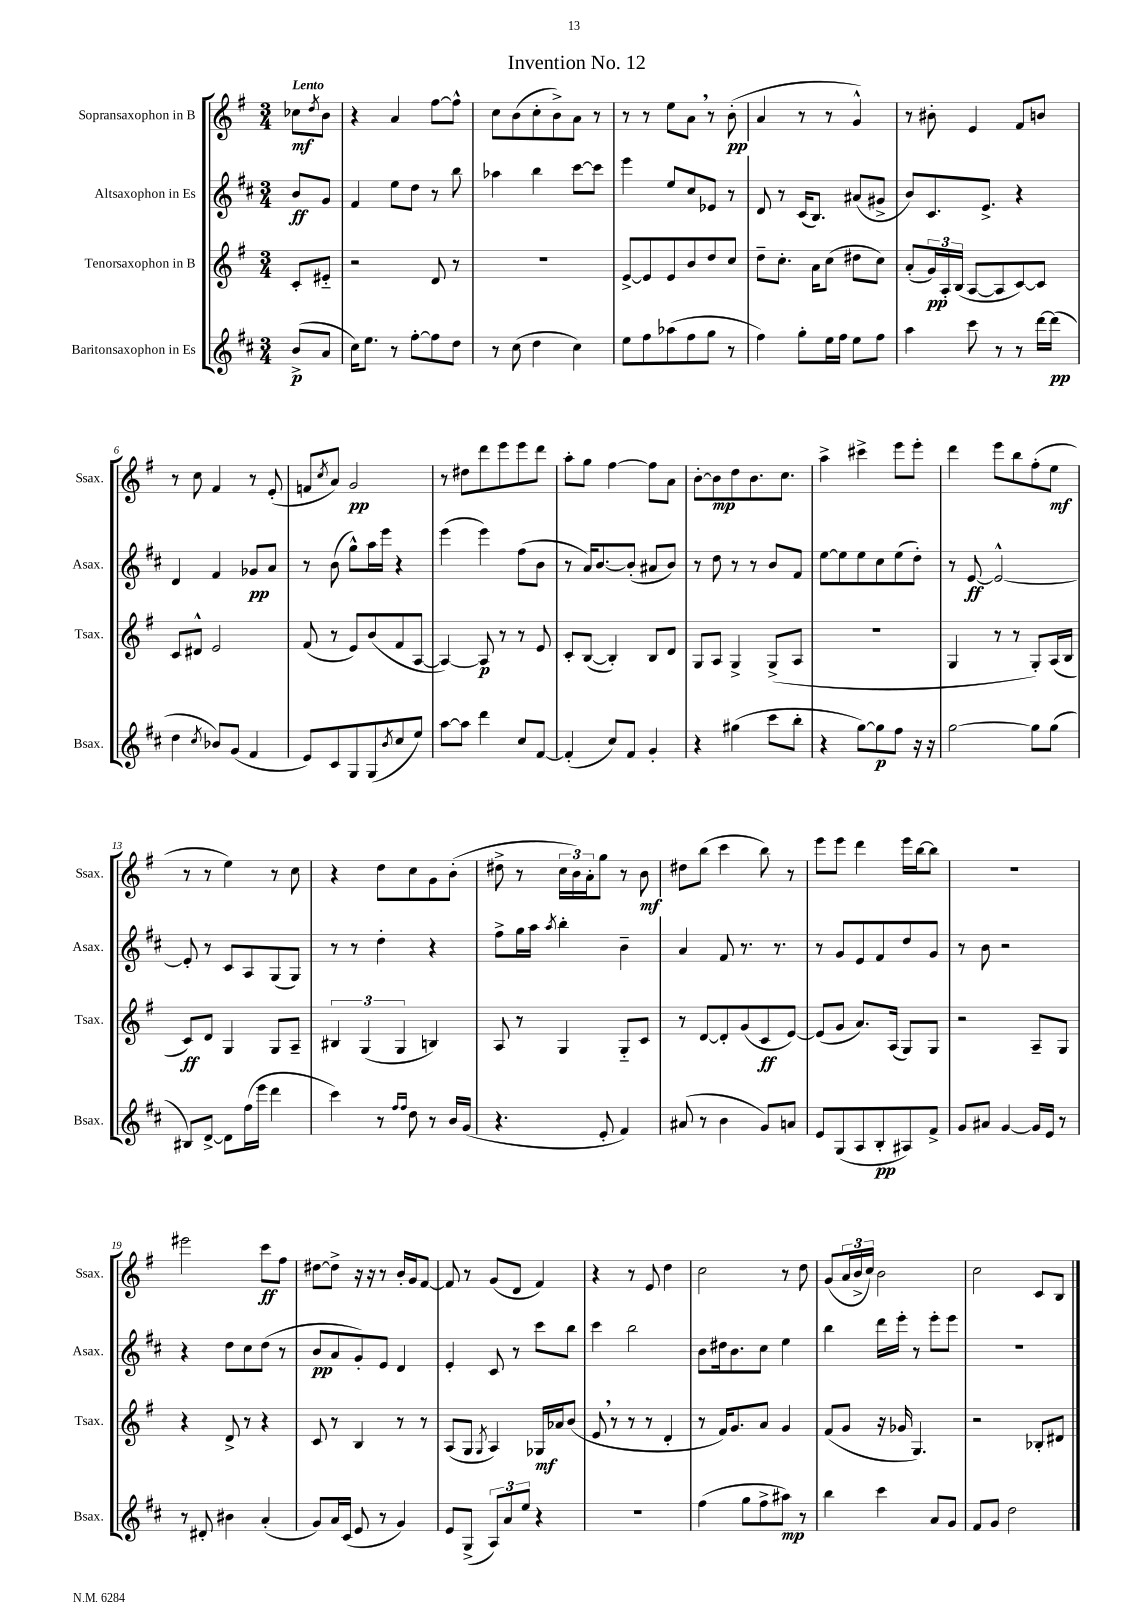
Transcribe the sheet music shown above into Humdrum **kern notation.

**kern	**dynam	**kern	**dynam	**kern	**dynam	**kern	**dynam
*part4	*part4	*part3	*part3	*part2	*part2	*part1	*part1
*staff4	*staff4	*staff3	*staff3	*staff2	*staff2	*staff1	*staff1
*I"Baritonsaxophon in Es	*	*I"Tenorsaxophon in B	*	*I"Altsaxophon in Es	*	*I"Sopransaxophon in B	*
*I'Bsax.	*	*I'Tsax.	*	*I'Asax.	*	*I'Ssax.	*
*clefG2	*	*clefG2	*	*clefG2	*	*clefG2	*
*k[f#c#]	*	*k[f#]	*	*k[f#c#]	*	*k[f#]	*
*M3/4	*	*M3/4	*	*M3/4	*	*M3/4	*
=	=	=	=	=	=	=	=
!	!	!	!	!	!	!LO:TX:a:B:t=Lento	!
(8b^/L	p	8c'/L	.	8b/L	ff	8cc-X\L	mf
.	.	.	.	.	.	8qdd/	.
8a/J	.	8e#X/J	.	8g/J	.	8b\J	.
=1	=1	=1	=1	=1	=1	=1	=1
16cc#\KL)	.	2r	.	4f#/	.	4r	.
8.ee\J	.	.	.	.	.	.	.
8r	.	.	.	8ee\L	.	4a/	.
[8ff#'\L	.	.	.	8dd\J	.	.	.
8ff#\]	.	8d/	.	8r	.	[8ff#\L	.
8dd\J	.	8r	.	8bb\	.	8ff#^^\J]	.
=2	=2	=2	=2	=2	=2	=2	=2
8r	.	2.r	.	4aa-X\	.	8cc\L	.
(8cc#\	.	.	.	.	.	(8b\	.
4dd\	.	.	.	4bb\	.	8cc'\	.
.	.	.	.	.	.	8b^\)	.
4cc#\)	.	.	.	[8ccc#\L	.	8a\J	.
.	.	.	.	8ccc#\J]	.	8r	.
=3	=3	=3	=3	=3	=3	=3	=3
8ee\L	.	[8e^/L	.	4eee\	.	8r	.
8ff#\	.	8e/]	.	.	.	8r	.
(8aa-X\	.	8e/	.	8ee/L	.	8ee\L	.
8ff#\	.	8b/	.	8cc#/	.	8a,\J	.
8gg\J	.	8dd/	.	8e-X/J	.	8r	.
8r	.	8cc/J	.	8r	.	(8b'\	pp
=4	=4	=4	=4	=4	=4	=4	=4
4ff#\)	.	8dd~\L	.	8d/	.	4a/	.
.	.	8.cc'\J	.	8r	.	.	.
8gg'\L	.	.	.	(16c#/KL	.	8r	.
.	.	16a\KL	.	8.B/J)	.	.	.
16ee\L	.	(8cc\J	.	.	.	8r	.
16ff#\JJ	.	.	.	.	.	.	.
8ee\L	.	8dd#X\L	.	(8a#X/L	.	4g^^/)	.
8ff#\J	.	8cc\J)	.	8g#X^/J	.	.	.
=5	=5	=5	=5	=5	=5	=5	=5
4aa\	.	(8a'/L	.	8b/L)	.	8r	.
.	.	24g/L)	pp	8.c#/	.	8b#X'\	.
.	.	24A'/	.	.	.	.	.
.	.	(24B/JJ	.	.	.	.	.
8ccc#\	.	[8A/L	.	.	.	4e/	.
.	.	.	.	8.e^/J	.	.	.
8r	.	8A/]	.	.	.	.	.
8r	.	[8c/)	.	4r	.	8f#/L	.
[16ddd\LL	.	8c/J]	.	.	.	8bn/J	.
(16ddd\JJ]	pp	.	.	.	.	.	.
!!LO:LB:g=z
=6	=6	=6	=6	=6	=6	=6	=6
4dd\	.	8c/L	.	4d/	.	8r	.
.	.	8d#X^^/J	.	.	.	8cc\	.
8qcc#/	.	.	.	.	.	.	.
8b-X/L)	.	2e/	.	4f#/	.	4f#/	.
(8g/J	.	.	.	.	.	.	.
4f#/	.	.	.	8g-X/L	pp	8r	.
.	.	.	.	8a/J	.	(8e'/	.
=7	=7	=7	=7	=7	=7	=7	=7
8e/L)	.	(8f#/	.	8r	.	8fn/L	.
.	.	.	.	.	.	8qcc/	.
8c#/	.	8r	.	(8b\	.	8a/J)	.
8G/	.	8e/L)	.	8gg^^\L)	.	2g/	pp
(8G/	.	(8b/	.	16aa\L	.	.	.
.	.	.	.	16eee\JJ	.	.	.
8qb/	.	.	.	.	.	.	.
8cc#/	.	8f#/	.	4r	.	.	.
8ee/J)	.	[8A/J	.	.	.	.	.
=8	=8	=8	=8	=8	=8	=8	=8
[8aa\L	.	4A/_)	.	(4eee\	.	8r	.
8aa\J]	.	.	.	.	.	8dd#X\L	.
4ddd\	.	8A/]	p	4eee\)	.	8ddd\	.
.	.	8r	.	.	.	8eee\	.
8cc#/L	.	8r	.	(8ff#\L	.	8eee\	.
[8f#/J	.	8e/	.	8b\J	.	8ddd\J	.
=9	=9	=9	=9	=9	=9	=9	=9
(4f#'/]	.	8c'/L	.	8r	.	8aa'\L	.
.	.	([8B/J	.	16a/KL)	.	8gg\J	.
.	.	.	.	[8.b/	.	.	.
8cc#/L)	.	4B'/])	.	.	.	[4ff#\	.
8f#/J	.	.	.	(8b'/J]	.	.	.
4g'/	.	8B/L	.	8a#X/L	.	8ff#\L]	.
.	.	8d/J	.	8b/J)	.	8a\J	.
=10	=10	=10	=10	=10	=10	=10	=10
4r	.	8G/L	.	8r	.	[8b'\L	.
.	.	8A/J	.	8dd\	.	8b\]	mp
(4gg#X\	.	4G^/	.	8r	.	8dd\	.
.	.	.	.	8r	.	8.b\	.
8ccc#\L	.	(8G^/L	.	8b/L	.	.	.
.	.	.	.	.	.	8.cc\J	.
8bb'\J	.	8A/J	.	8f#/J	.	.	.
=11	=11	=11	=11	=11	=11	=11	=11
4r	.	2.r	.	[8ee\L	.	4aa^\	.
.	.	.	.	8ee\]	.	.	.
[8gg\L)	.	.	.	8ee\	.	4ccc#X^\	.
8gg\]	p	.	.	8cc#\	.	.	.
8ff#\J	.	.	.	(8ee\	.	8eee\L	.
16r	.	.	.	8dd'\J)	.	8eee'\J	.
16r	.	.	.	.	.	.	.
=12	=12	=12	=12	=12	=12	=12	=12
[2gg\	.	4G/	.	8r	.	4ddd\	.
.	.	.	.	[8e/	ff	.	.
.	.	8r	.	2e^^/_	.	8eee\L	.
.	.	8r	.	.	.	8bb\	.
8gg\L]	.	8G'/L)	.	.	.	(8ff#'\	.
(8gg\J	.	(16A/L	.	.	.	8ee\J	mf
.	.	16B/JJ	.	.	.	.	.
!!LO:LB:g=z
=13	=13	=13	=13	=13	=13	=13	=13
8B#X/L)	.	8c/L)	ff	8e'/]	.	8r	.
[8d^/J	.	8d/J	.	8r	.	8r	.
8d\L]	.	4G/	.	8c#/L	.	4ee\)	.
(16ff#\L	.	.	.	8A/	.	.	.
16eee\JJ	.	.	.	.	.	.	.
4ddd\	.	8G/L	.	(8G/	.	8r	.
.	.	8A~/J	.	8G/J)	.	8cc\	.
=14	=14	=14	=14	=14	=14	=14	=14
4ccc#\)	.	6B#X/	.	8r	.	4r	.
.	.	.	.	8r	.	.	.
.	.	(6G/	.	.	.	.	.
8r	.	.	.	4dd'\	.	8dd\L	.
.	.	6G/	.	.	.	.	.
16qqff#/LL	.	.	.	.	.	.	.
16qqff#/JJ	.	.	.	.	.	.	.
8dd\	.	.	.	.	.	8cc\	.
8r	.	4Bn/)	.	4r	.	8g\	.
16b/LL	.	.	.	.	.	(8b'\J	.
(16g/JJ	.	.	.	.	.	.	.
=15	=15	=15	=15	=15	=15	=15	=15
4.r	.	8A/	.	8ff#^\L	.	8dd#X^\	.
.	.	8r	.	16gg\L	.	8r	.
.	.	.	.	16aa\JJ	.	.	.
.	.	.	.	8qaa/	.	.	.
.	.	4G/	.	4bb'\	.	24cc\LL	.
.	.	.	.	.	.	24b\)	.
.	.	.	.	.	.	24a'\J	.
8e'/	.	.	.	.	.	8gg\J	.
4f#/)	.	8G/L	.	4b~\	.	8r	.
.	.	8c/J	.	.	.	8b\	mf
=16	=16	=16	=16	=16	=16	=16	=16
(8a#X/	.	8r	.	4a/	.	8dd#X\L	.
8r	.	[8d/L	.	.	.	(8bb\J	.
4b\	.	8d'/]	.	8f#/	.	4ccc\	.
.	.	(8g/	.	8.r	.	.	.
8g/L)	.	8c/	ff	.	.	8bb\)	.
.	.	.	.	8.r	.	.	.
8an/J	.	[8e/J)	.	.	.	8r	.
=17	=17	=17	=17	=17	=17	=17	=17
8e/L	.	(8e/L]	.	8r	.	8eee\L	.
(8G/	.	8g/J	.	8g/L	.	8eee\J	.
8A/	.	8.a/L)	.	8e/	.	4ddd\	.
8B'/	pp	.	.	8f#/	.	.	.
.	.	(16A/Jk	.	.	.	.	.
8A#X/)	.	8G/L)	.	8dd/	.	16eee\LL	.
.	.	.	.	.	.	[16bb\J	.
8f#^/J	.	8G/J	.	8g/J	.	8bb\J]	.
=18	=18	=18	=18	=18	=18	=18	=18
8g/L	.	2r	.	8r	.	2.r	.
8a#X/J	.	.	.	8b\	.	.	.
[4g/	.	.	.	2r	.	.	.
16g/LL]	.	8A~/L	.	.	.	.	.
16e/JJ	.	.	.	.	.	.	.
8r	.	8G/J	.	.	.	.	.
!!LO:LB:g=z
=19	=19	=19	=19	=19	=19	=19	=19
8r	.	4r	.	4r	.	2eee#X\	.
8d#X'/	.	.	.	.	.	.	.
4b#X\	.	8d^/	.	8dd\L	.	.	.
.	.	8r	.	8cc#\	.	.	.
(4a'/	.	4r	.	(8dd\J	.	8ccc\L	ff
.	.	.	.	8r	.	8ff#\J	.
=20	=20	=20	=20	=20	=20	=20	=20
8g/L)	.	8c/	.	8b/L	pp	[8dd#X\L	.
16a/L	.	8r	.	8a/	.	8dd#^\J]	.
(16c#/JJ	.	.	.	.	.	.	.
8e/	.	4B/	.	8g'/)	.	16r	.
.	.	.	.	.	.	16r	.
8r	.	.	.	8e/J	.	8r	.
4g/)	.	8r	.	4d/	.	16b'/LL	.
.	.	.	.	.	.	16g/J	.
.	.	8r	.	.	.	[8f#/J	.
=21	=21	=21	=21	=21	=21	=21	=21
8e/L	.	(8A/L	.	4e'/	.	8f#/]	.
(8G^/J	.	8G/J	.	.	.	8r	.
.	.	8qG/	.	.	.	.	.
12A/L)	.	4A/)	.	8c#/	.	(8g/L	.
12a/	.	.	.	.	.	.	.
.	.	.	.	8r	.	8d/J	.
12ee/J	.	.	.	.	.	.	.
4r	.	16G-X/LL	mf	8ccc#\L	.	4f#/)	.
.	.	16a-X/J	.	.	.	.	.
.	.	(8b/J	.	8bb\J	.	.	.
=22	=22	=22	=22	=22	=22	=22	=22
2.r	.	8e,/	.	4ccc#\	.	4r	.
.	.	8r	.	.	.	.	.
.	.	8r	.	2bb\	.	8r	.
.	.	8r	.	.	.	8e/	.
.	.	4d'/	.	.	.	4dd\	.
=23	=23	=23	=23	=23	=23	=23	=23
(4ff#\	.	8r	.	8b\L	.	2cc\	.
.	.	16f#/KL)	.	16dd#X\k	.	.	.
.	.	8.g/	.	8.b\	.	.	.
8gg\L	.	.	.	.	.	.	.
8ff#^\	.	8a/J	.	8cc#\J	.	.	.
8aa#X\J)	mp	4g/	.	4ee\	.	8r	.
8r	.	.	.	.	.	8dd\	.
=24	=24	=24	=24	=24	=24	=24	=24
4bb\	.	(8f#/L	.	4bb\	.	(8g/L	.
.	.	8g/J	.	.	.	24a/L	.
.	.	.	.	.	.	24b^/	.
.	.	.	.	.	.	24cc/JJ)	.
4ccc#\	.	16r	.	16ddd\LL	.	2b\	.
.	.	16g-X/	.	16eee'\JJ	.	.	.
.	.	4.G/)	.	8r	.	.	.
8a/L	.	.	.	8eee'\L	.	.	.
8g/J	.	.	.	8eee\J	.	.	.
=25	=25	=25	=25	=25	=25	=25	=25
8f#/L	.	2r	.	2.r	.	2cc\	.
8g/J	.	.	.	.	.	.	.
2dd\	.	.	.	.	.	.	.
.	.	8B-X'/L	.	.	.	8c/L	.
.	.	8d#X/J	.	.	.	8B/J	.
==	==	==	==	==	==	==	==
*-	*-	*-	*-	*-	*-	*-	*-
